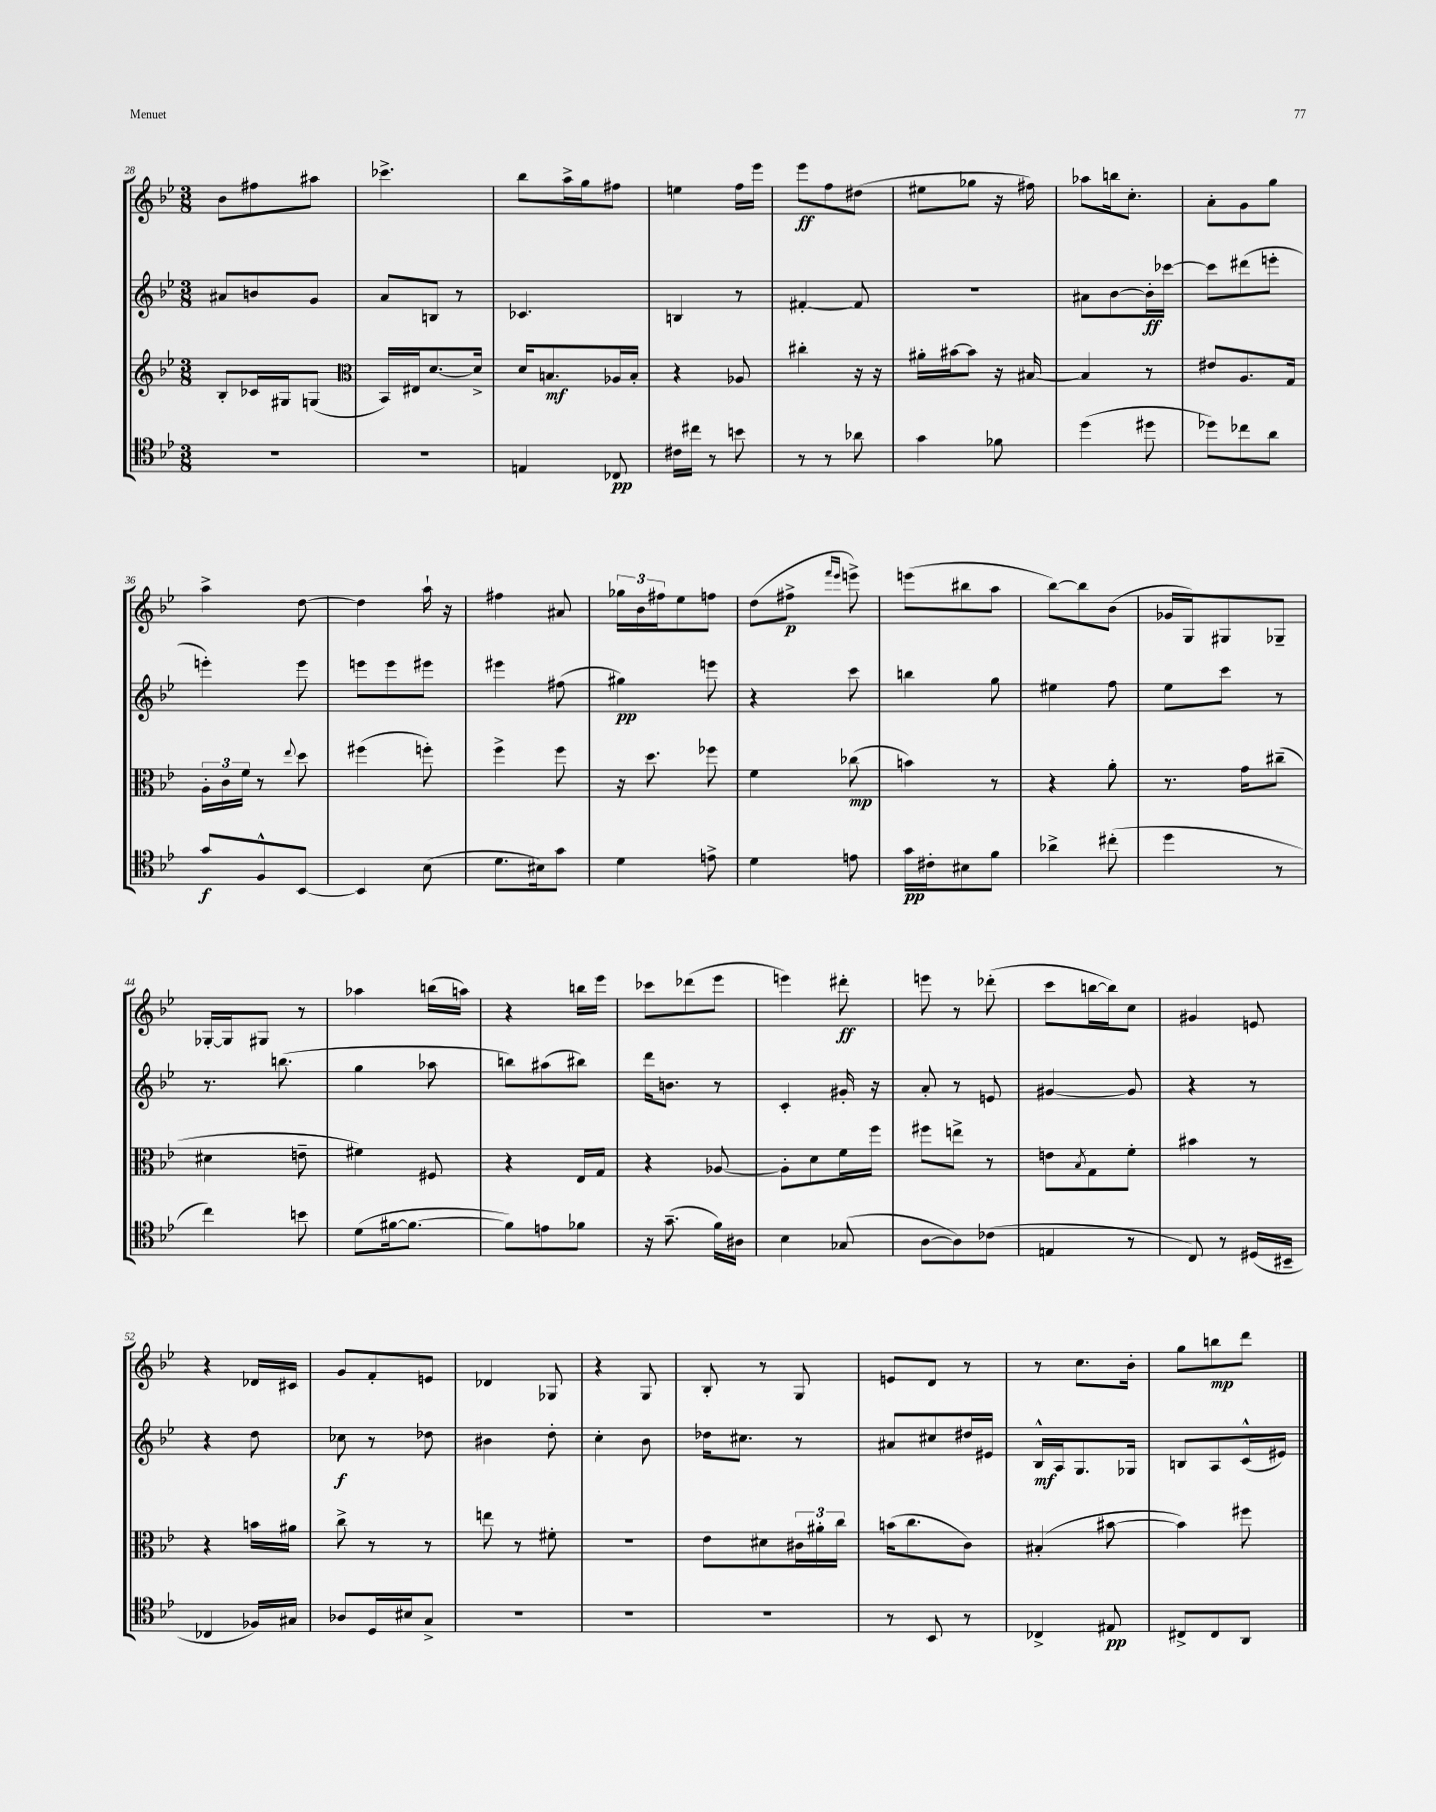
<<
\new StaffGroup <<
\new Staff = "s0" {
    \clef treble \key bes \major \numericTimeSignature \time 3/8
    bes'8 fis''8 ais''8 |
    ces'''4.-> |
    bes''8 a''16-> g''16 fis''8 |
    e''4 f''16 ees'''16 |
    ees'''8\ff f''8 dis''8( |
    eis''8 ges''8 r16 fis''16) |
    aes''8 b''16 c''8.-. |
    a'8-. g'8 g''8 |
    a''4-> d''8~ |
    d''4 a''16-! r16 |
    fis''4 ais'8 |
    \tuplet 3/2 { ges''16 bes'16 fis''16 } ees''8 f''8 |
    d''8( fis''8->\p \grace { f'''16 ees'''16 } e'''8->) |
    e'''8( bis''8 a''8 |
    bes''8~) bes''8 bes'8( |
    ges'16 g16) gis8 ges8-- |
    ges16~-. ges16 gis8 r8 |
    aes''4 b''16( a''16) |
    r4 b''16 ees'''16 |
    ces'''8 des'''8( ees'''8 |
    e'''4) dis'''8-.\ff |
    e'''8 r8 des'''8-.( |
    c'''8 b''16~ b''16) c''8 |
    gis'4 e'8 |
    r4 des'16 cis'16 |
    g'8 f'8-. e'8 |
    des'4 ges8 |
    r4 g8 |
    bes8-. r8 g8 |
    e'8 d'8 r8 |
    r8 c''8. bes'16-. |
    g''8 b''8\mp d'''8 \bar "|." |
}
\new Staff = "s1" {
    \clef treble \key bes \major \numericTimeSignature \time 3/8
    ais'8 b'8 g'8 |
    a'8 b8 r8 |
    ces'4. |
    b4 r8 |
    fis'4~-. fis'8 |
    R4. |
    ais'8 bes'8~ bes'16-.\ff ces'''16~ |
    ces'''8 dis'''8( e'''8-. |
    e'''4-.) e'''8 |
    e'''8 e'''8 eis'''8 |
    eis'''4 fis''8( |
    gis''4\pp) e'''8 |
    r4 c'''8 |
    b''4 g''8 |
    eis''4 f''8 |
    ees''8 c'''8 r8 |
    r8. b''8.( |
    g''4 aes''8 |
    b''8) ais''8( bis''8) |
    d'''16 b'8. r8 |
    c'4-. gis'16-. r16 |
    a'8-. r8 e'8 |
    gis'4~ gis'8 |
    r4 r8 |
    r4 d''8 |
    ces''8\f r8 des''8 |
    bis'4 d''8-. |
    c''4-. bes'8 |
    des''16 cis''8. r8 |
    ais'8 cis''8 dis''16 eis'16 |
    bes16-^\mf a16 g8. ges16 |
    b8 a8 c'16-^( eis'16) \bar "|." |
}
\new Staff = "s2" {
    \clef treble \key bes \major \numericTimeSignature \time 3/8
    bes8-. ces'16 gis16 g8( |
    \clef alto bes,16) eis16 d'8.~ d'16-> |
    d'16 b8.\mf aes16 b16-. |
    r4 aes8 |
    cis''4-. r16 r16 |
    ais'16-. bis'16~ bis'8 r16 bis16~ |
    bis4 r8 |
    eis'8 a8. g16 |
    \tuplet 3/2 { a16-. c'16 f'16 } r8 \appoggiatura { ees''8 } d''8 |
    fis''4( f''8-.) |
    f''4-> f''8 |
    r16 d''8. fes''8 |
    f'4 ces''8\mp( |
    b'4) r8 |
    r4 a'8-. |
    r8. g'16 cis''8--( |
    dis'4 e'8-- |
    fis'4) fis8 |
    r4 ees16 g16 |
    r4 aes8~ |
    aes8-. d'8 f'16 f''16 |
    fis''8 e''8-> r8 |
    e'8 \acciaccatura { bes8 } g8 f'8-. |
    bis'4 r8 |
    r4 b'16 ais'16 |
    c''8-> r8 r8 |
    e''8 r8 fis'8-. |
    R4. |
    ees'8 dis'8 \tuplet 3/2 { cis'16 ais'16-. c''16 } |
    b'16( c''8. c'8) |
    bis4-.( bis'8~ |
    bis'4) fis''8 \bar "|." |
}
\new Staff = "s3" {
    \clef tenor \key bes \major \numericTimeSignature \time 3/8
    R4. |
    R4. |
    e4 ces8\pp |
    cis'16 cis''16 r8 b'8 |
    r8 r8 aes'8 |
    g'4 fes'8 |
    d''4( dis''8 |
    des''8) ces''8 a'8 |
    g'8\f f8-^ bes,8~ |
    bes,4 bes8( |
    d'8. bis16) g'8 |
    d'4 e'8-> |
    d'4 e'8 |
    g'16\pp cis'16-. bis8 f'8 |
    aes'4-> cis''8-.( |
    d''4 r8 |
    c''4) b'8 |
    d'8( fis'16~ fis'8.~ |
    fis'8) e'8 fes'8 |
    r16 g'8.--( f'16) ais16 |
    bes4 ges8( |
    a8~ a8) ces'8( |
    e4 r8 |
    c8) r8 dis16( bis,16-- |
    ces4 fes16) gis16 |
    aes8 d16 bis16 g8-> |
    R4. |
    R4. |
    R4. |
    r8 bes,8 r8 |
    ces4-> eis8\pp |
    cis8-> cis8 a,8 \bar "|." |
}
>>
>>
\layout { \context { \Score currentBarNumber = #28 } }
